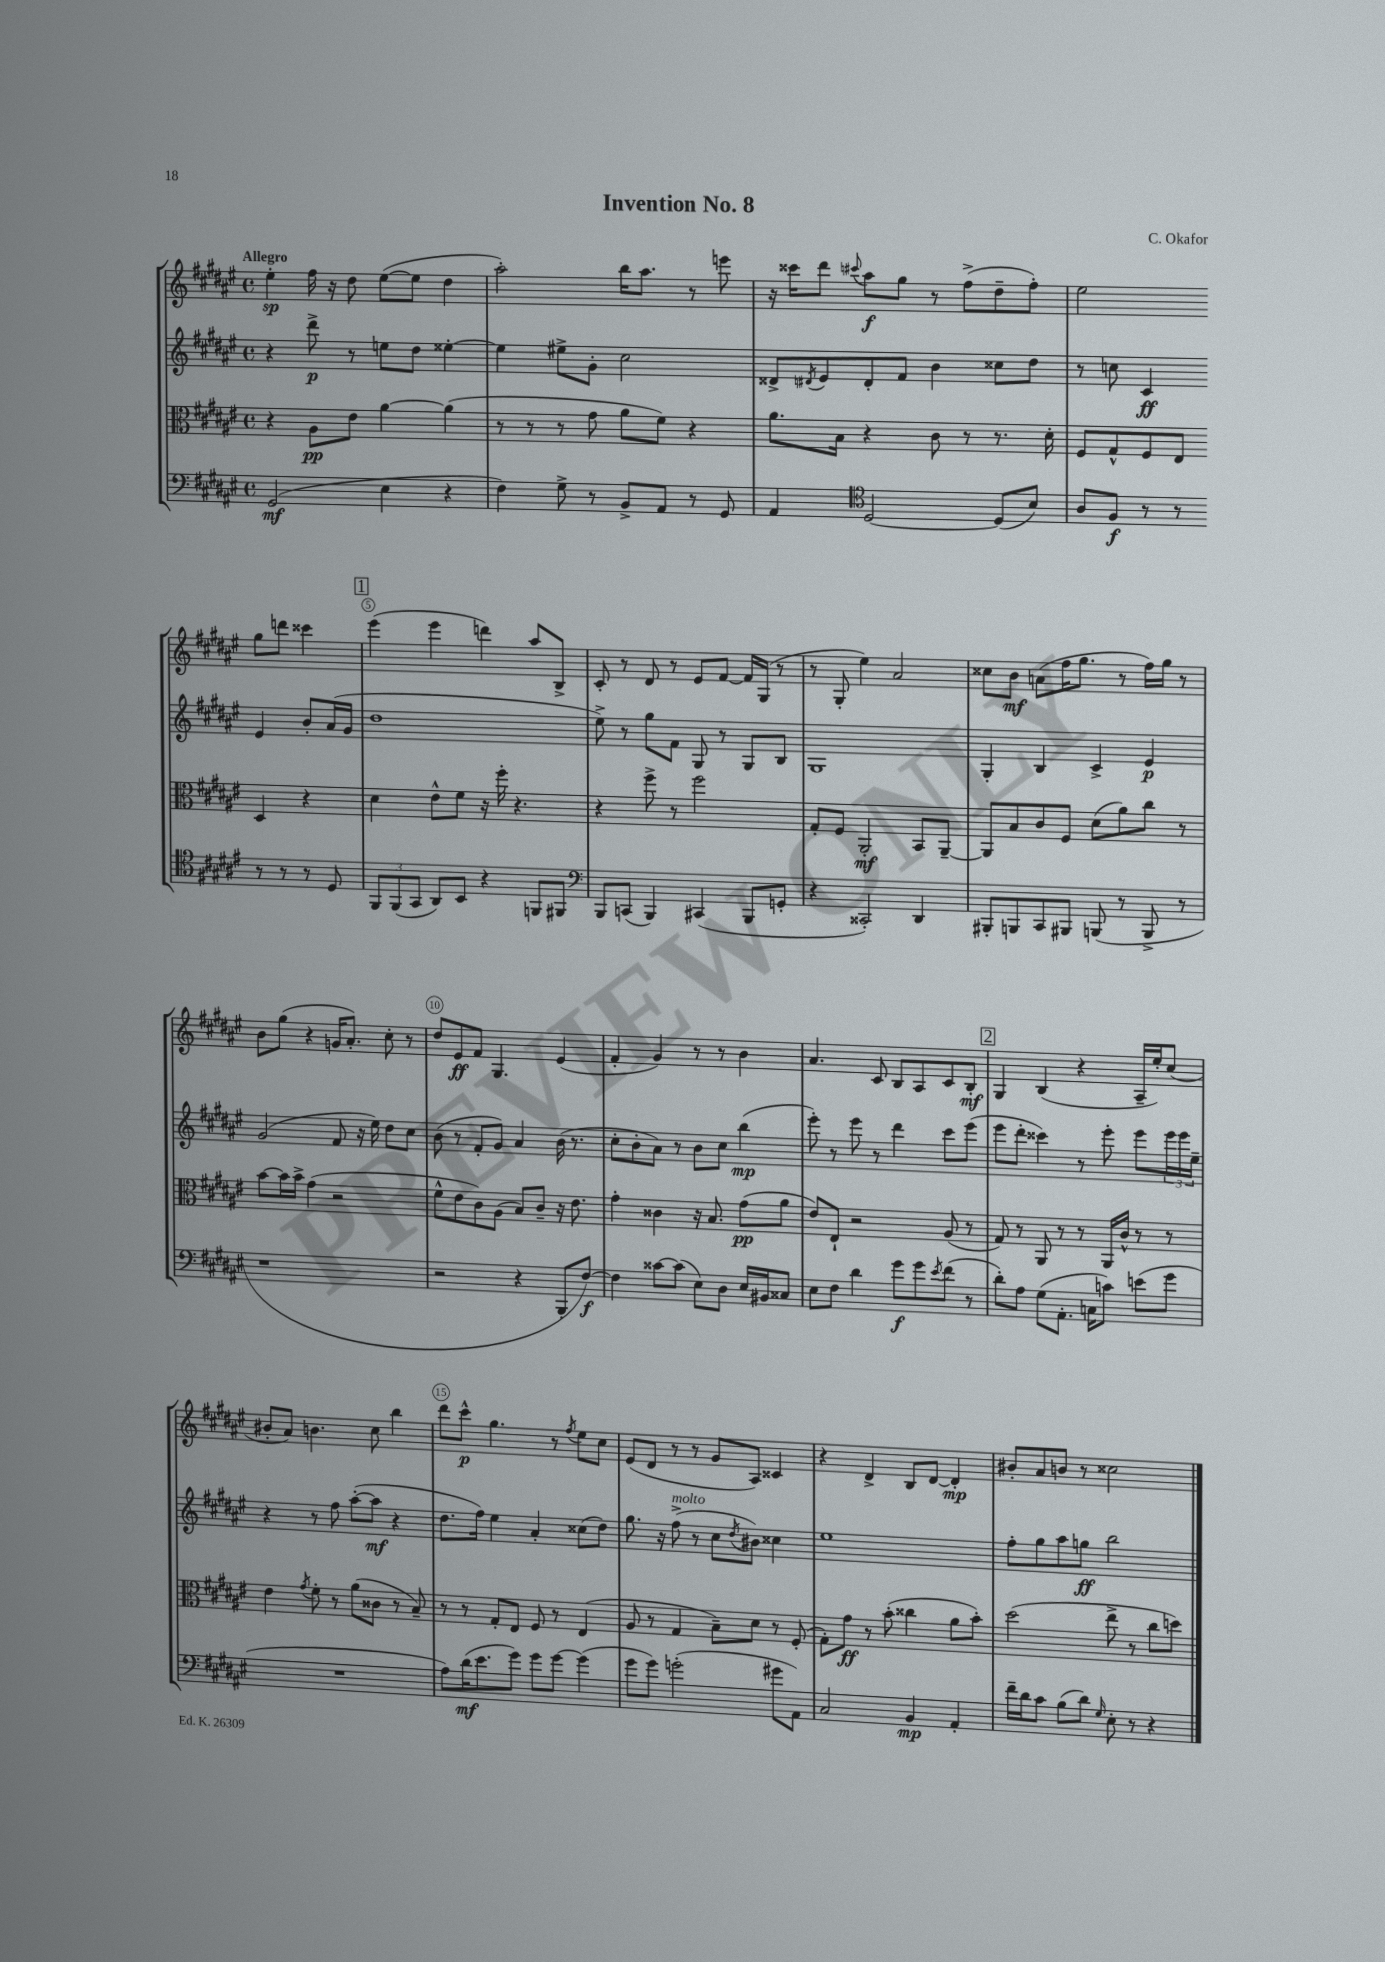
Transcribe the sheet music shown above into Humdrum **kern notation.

**kern	**kern	**kern	**kern
*staff4	*staff3	*staff2	*staff1
*clefF4	*clefC3	*clefG2	*clefG2
*k[f#c#g#d#a#e#]	*k[f#c#g#d#a#e#]	*k[f#c#g#d#a#e#]	*k[f#c#g#d#a#e#]
*M4/4	*M4/4	*M4/4	*M4/4
*met(c)	*met(c)	*met(c)	*met(c)
(2GG#	4r	4r	4ee#'
.	8A#	8ddd#^	16ff#
.	.	.	16r
.	8e#	8r	8dd#
4E#	[4a#	8ee	([8ee#
.	.	8dd#	8ee#]
4r	(4a#]	[4ee##'	4dd#
=	=	=	=
4F#)	8r	4ee##]	2aa#')
.	8r	.	.
8G#^	8r	8ee#^	.
8r	8g#	8g#'	.
8BB^	8a#	2cc#	16bb
.	.	.	8.aa#
8AA#	8f#)	.	.
8r	4r	.	8r
8GG#	.	.	8eee
=	=	=	=
4AA#	8.a#	8d##^	16r
.	.	.	16ccc##
.	.	8qd#	.
.	.	8e#	8ddd#
.	16B	.	.
*clefC4	*	*	*
.	.	.	8qqccc#
[2D#	4r	8d#'	8aa#
.	.	8f#	8gg#
.	8c#	4b	8r
.	8r	.	(8ff#^
(8D#]	8.r	8cc##	8dd#~
8B)	.	8dd#	8ff#')
.	16d#'	.	.
=	=	=	=
8A#	8F#	8r	2ee#
8F#	8G#^^	8cc	.
8r	8F#	4c#	.
8r	8E#	.	.
8r	4D#	4e#	8gg#
8r	.	.	8ddd
8r	4r	8b'	4ccc##
8D#	.	(16a#	.
.	.	16g#	.
=	=	=	=
12FF#	4d#	1dd#	(4eee#
(12FF#	.	.	.
12GG#	.	.	.
8AA#)	8e#^^	.	4eee#
8BB	8f#	.	.
4r	16r	.	4ddd)
.	16ff#'	.	.
.	4.r	.	.
8FF	.	.	8aa#
8FF#	.	.	8B^
=	=	=	=
*clefF4	*	*	*
8BBB	4r	8ee#^)	8c#'
(8CC	.	8r	8r
4BBB)	8ff#^	8gg#	8d#
.	8r	8f#	8r
(4CC#	2ff#	8G#	8e#
.	.	8r	[8f#
8BBB	.	8G#	16f#]
.	.	.	(16G#
8GG'	.	8B	8r
=	=	=	=
4r	8G#'	1G#	8r
.	8F#	.	8G#'
2CC##')	2AA#'	.	4ee#)
.	.	.	2a#
4DD#	8BB	.	.
.	[8AA#~	.	.
=	=	=	=
8BBB#'	8AA#]	4G#'	8cc##
8BBB	8B	.	8b
8CC#	8c#	4B	(8a
8BBB#	8F#	.	16ff#
.	.	.	8.gg#
(8BBB	(8d#	4c#^	.
8r	8a#)	.	8r
8BBB^	8cc#	4e#	16ff#)
.	.	.	16gg#
8r	8r	.	8r
=	=	=	=
1r	[8b	(2g#	8b
.	16b]	.	(8gg#
.	16b^	.	.
.	(4g#	.	4r
.	2r	8f#	16g
.	.	.	8.a#')
.	.	16r	.
.	.	16ee#)	.
.	.	8dd#	8cc#'
.	.	8cc#	8r
=	=	=	=
2r	8f#^^	(8b	8dd#
.	8e#	8r	8e#
.	8c#)	8f#'	8f#
.	(8A#	8g#)	4.G#
4r	8B)	4a#	.
.	8c#~	.	.
8BBB'	16r	(16b	(4e#
.	8.e#	8.r	.
[8F#)	.	.	.
=	=	=	=
4F#]	4g#'	8cc#'	4f#'
.	.	8b'	.
[8c##	4c##	8a#)	4g#)
(8c##]	.	8r	.
8E#)	16r	8b	8r
.	8.B	.	.
8D#	.	8cc#	8r
16E#	(8g#	(4bb	4b
16BB#	.	.	.
8C##	8a#	.	.
=	=	=	=
8E#	8e#)	8eee#')	4.a#
8F#	8E#`	8r	.
4d#	2r	8eee#	.
.	.	8r	8c#
8g#	.	4ddd#	8B
8g#	.	.	8A#
8qe#	.	.	.
(8f#	(8A#	8ccc#	8c#
8r	8r	(8eee#	8B'
=	=	=	=
8d#')	8G#)	8eee#	4G#
8A#	8r	8ddd#'	.
(8G#	8AA#	4ccc##)	(4B
8.AA#'	8r	.	.
.	8r	8r	4r
16C	.	.	.
8c)	16AA#	8eee#'	.
.	16c#^^	.	.
(8e	8r	8eee#	16A#~
.	.	.	16ee#')
8g#	8r	24eee#	(8cc#
.	.	24eee#	.
.	.	24ee#~	.
=	=	=	=
1r	4e#	4r	8b#'
.	.	.	8a#)
.	8qg#	.	.
.	8f#'	8r	4.b
.	8r	8ff#	.
.	(8a#	([8aa#'	.
.	8c##	8aa#]	8cc#
.	8r	4r	4bb
.	8B~)	.	.
=	=	=	=
8A#)	8r	8.dd#	8ddd#
(16d#	8r	.	8ccc#^^
8.e#	.	16ff#)	.
.	8G#'	4ee#	4.gg#
8g#)	8E#	.	.
8g#	8F#	4a#'	.
[8g#	8r	.	8r
.	.	.	8qff#
(4g#]	(4E#	(8cc##	8ee#
.	.	8dd#)	8cc#
=	=	=	=
8g#	8A#	8.gg#	(8e#
8g#)	8r	.	8d#
.	.	16r	.
(2g'	4G#	(8ff#^	8r
.	.	8r	8r
.	8B~)	8cc#	8g#
.	.	8qdd#	.
.	8d#	8b#)	8A#)
8g#	8r	4cc##	4c##
8AA#)	(8F#'	.	.
=	=	=	=
2C#	8G#')	1ee#	4r
.	8g#	.	.
.	8r	.	4d#^
.	(8b'	.	.
4BB	4cc##	.	8B
.	.	.	[8d#
4AA#'	8a#	.	4d#']
.	8b')	.	.
=	=	=	=
16f#~	(2dd#	8ff#'	8b#'
16d#	.	.	.
8c#	.	8gg#	8a#
(8B	.	8aa#	8b
8d#)	.	8gg	8r
16qqG#	.	.	.
8E#'	8ee#^	2bb	2cc##
8r	8r	.	.
4r	8cc#	.	.
.	8dd)	.	.
==	==	==	==
*-	*-	*-	*-
